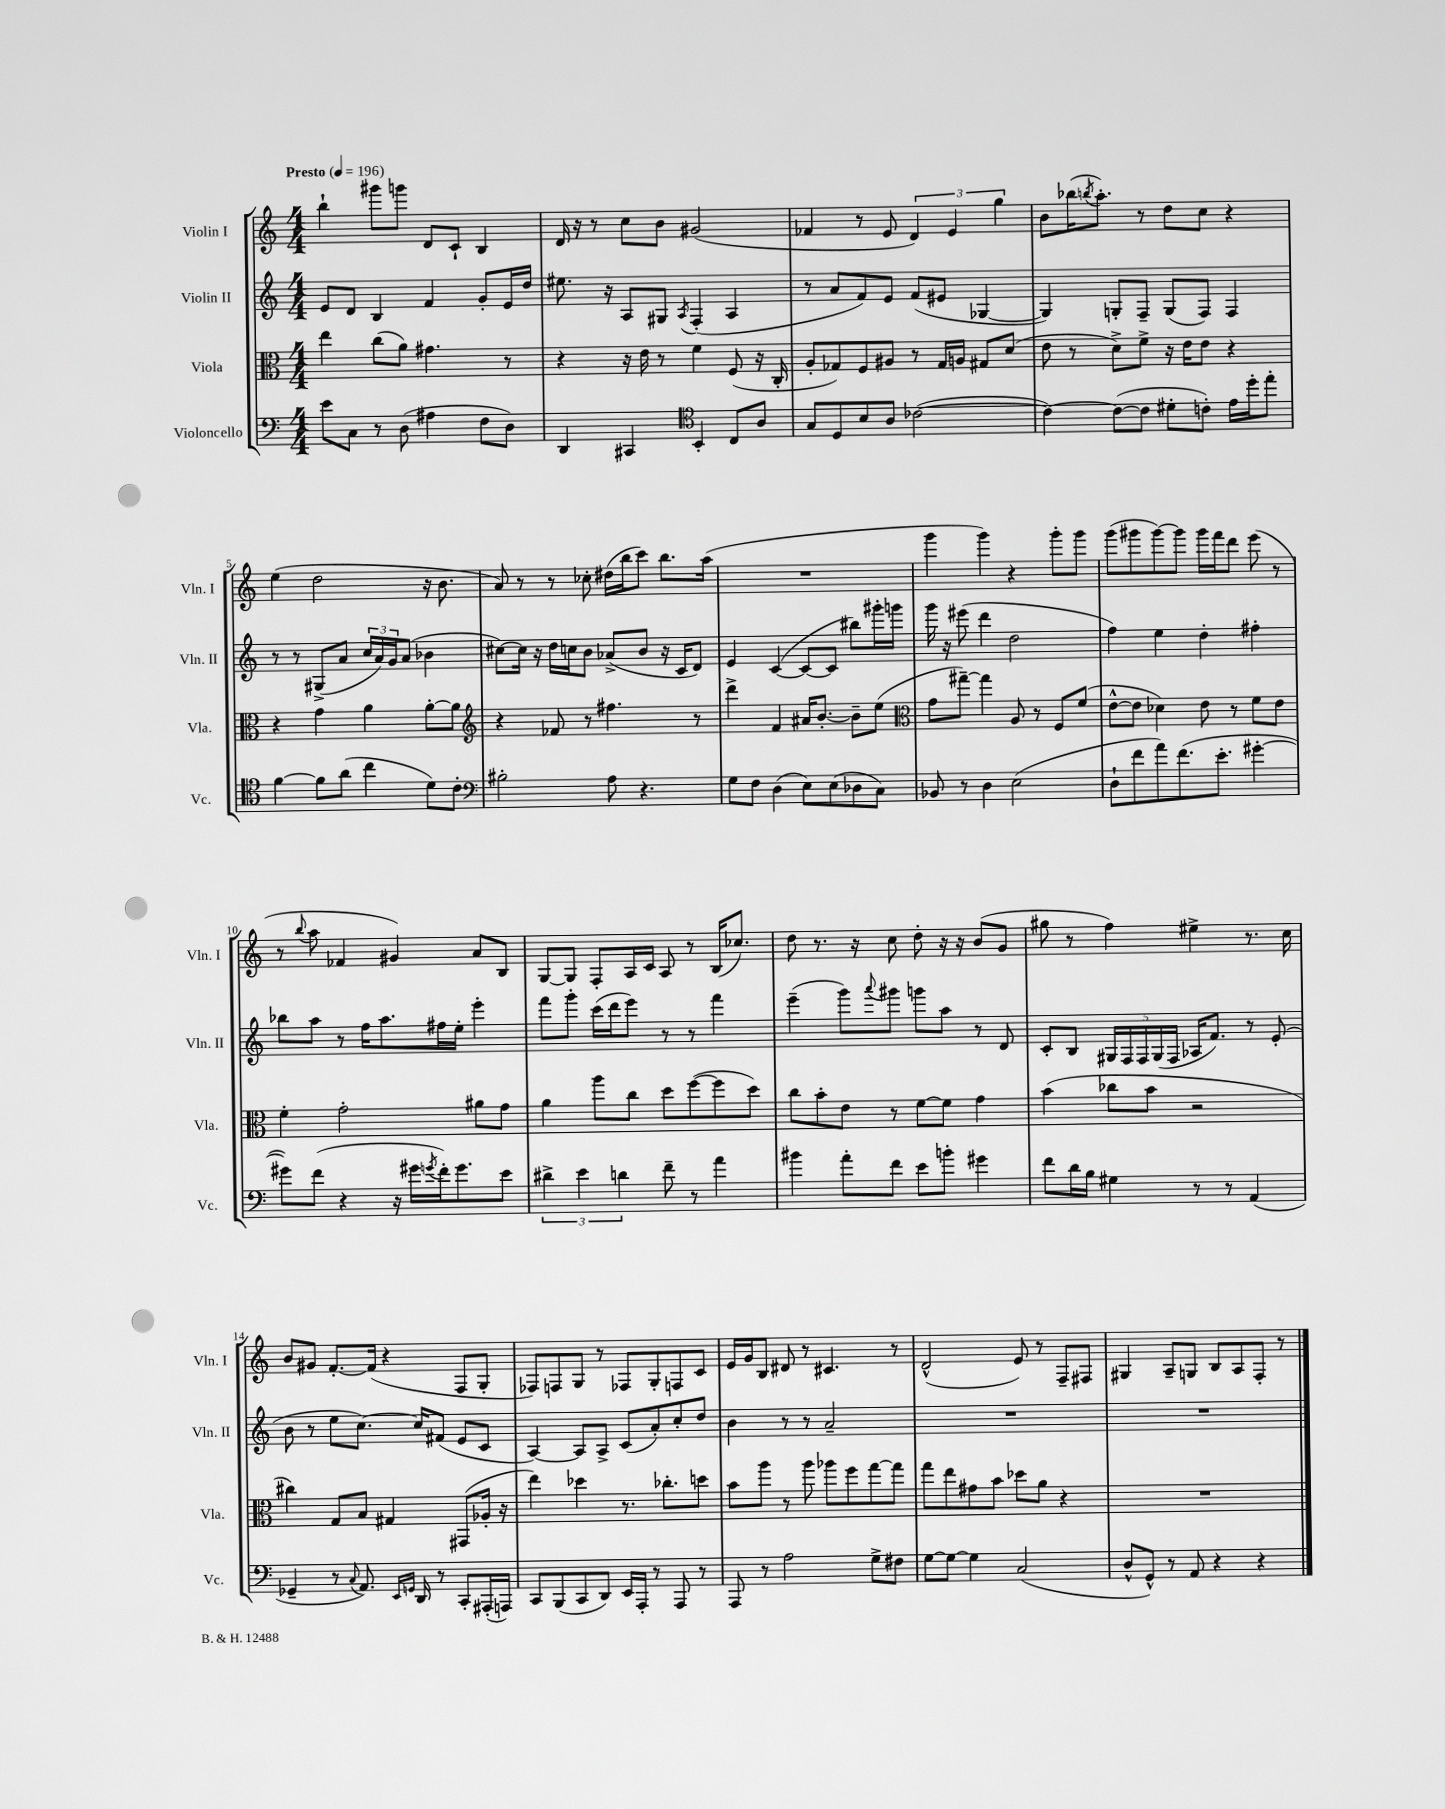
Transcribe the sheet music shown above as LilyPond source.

<<
\new StaffGroup <<
\new Staff = "s0" \with { instrumentName = "Violin I" shortInstrumentName = "Vln. I" } {
    \clef treble \key c \major \numericTimeSignature \time 4/4 \tempo "Presto" 4 = 196
    b''4-! gis'''8 g'''8 d'8 c'8-! b4 |
    d'16 r16 r8 c''8 b'8 gis'2( |
    fes'4 r8 e'8 \tuplet 3/2 { d'4) e'4 g''4 } |
    b'8 bes''16( \acciaccatura { b''8 } a''8.-.) r8 d''8 c''8 r4 |
    e''4( d''2 r16 b'8. |
    a'8) r8 r8 ces''8-. dis''16( b''16 c'''8) b''8. a''16( |
    R1 |
    g'''4 g'''4) r4 g'''8-. g'''8 |
    g'''8( gis'''8 gis'''8~) gis'''8 gis'''16 f'''16 d'''8 e'''8( r8 |
    r8 \appoggiatura { b''8 } a''8 fes'4 gis'4) a'8 b8 |
    g8~ g8 f8-. a16 c'16 a8 r8 b16( ces''8.) |
    d''8 r8. r16 c''8 d''8-. r16 r16 b'8( g'8 |
    gis''8 r8 f''4) eis''4-> r8. c''16 |
    b'8 gis'8 f'8.~-. f'16( r4 f8 g8-. |
    fes8) f8 g8 r8 fes8 g8-. f8 c'8 |
    e'16 g'16 b8 dis'8 r8 cis'4. r8 |
    d'2-^( e'8) r8 f8-- fis8 |
    gis4 a8-- g8 b8 a8 f8-. r8 \bar "|." |
}
\new Staff = "s1" \with { instrumentName = "Violin II" shortInstrumentName = "Vln. II" } {
    \clef treble \key c \major \numericTimeSignature \time 4/4
    e'8 d'8 b4 f'4 g'8-. e'16 d''16 |
    eis''8. r16 a8 gis8 \acciaccatura { a8 } f4-.( a4 |
    r8 a'8 f'8) e'8 f'8( eis'8 ges4~ |
    ges4) g8-. f8-- g8( f8) f4 |
    r8 r8 gis8->( a'8 \tuplet 3/2 { c''16 a'16) g'16 } a'8( bes'4 |
    cis''8~) cis''16 r16 d''16 c''16 b'8 aes'8->( b'8 r16 c'16 d'8) |
    e'4 c'4~( c'8~ c'8 bis''8) gis'''16-. g'''16 |
    g'''16 r16 eis'''8( d'''4 d''2 |
    f''4) e''4 d''4-. fis''4-. |
    bes''8 a''8 r8 f''16 a''8. fis''16 e''16-. e'''4-. |
    f'''8 g'''8-. c'''16( d'''16 e'''8) r8 r8 f'''4 |
    e'''4--( g'''8) \appoggiatura { a'''8 } gis'''8 g'''8 a''8 r8 d'8 |
    c'8-. b8 \tuplet 5/4 { gis16 f16 f16 gis16( f16 } aes16 f'8.) r8 e'8-.( |
    b'8 r8 e''8 c''8.~) c''16 fis'8( e'8 c'8 |
    a4~) a8 a8-> c'8( a'8-.) c''8-. d''8 |
    b'4 r8 r8 a'2-- |
    R1 |
    R1 \bar "|." |
}
\new Staff = "s2" \with { instrumentName = "Viola" shortInstrumentName = "Vla." } {
    \clef alto \key c \major \numericTimeSignature \time 4/4
    e''4 c''8( a'8) gis'4. r8 |
    r4 r16 e'16 r8 f'4 f8( r16 c16-. |
    a8-. ges8) f8 ais8 r8 ges16 a16 gis8 d'8( |
    e'8 r8 d'8->) f'8-> r16 e'16 e'8 r4 |
    r4 g'4 a'4 a'8~-. a'8 |
    \clef treble r4 fes'8 r8 fis''4. r8 |
    d'''4-> f'4 ais'16 b'8.~-. b'8-- e''8( |
    \clef alto g'8 gis''8~--) gis''4 a8 r8 f8 f'8( |
    e'8~-^ e'8 des'4) e'8 r8 f'8 e'8 |
    f'4-. g'2-. ais'8 g'8 |
    a'4 a''8 c''8 d''8 f''8~( f''8 d''8) |
    c''8 b'8-. e'8 r8 f'8~ f'8 g'4 |
    b'4( ces''8 b'8 r2 |
    cis''4) g8 b8 gis4 gis,8( aes16-. r16 |
    e''4) des''4 r8. ces''8.-. d''8 |
    b'8 a''8 r8 a''8 aes''8 f''8 g''8~ g''8 |
    g''8 e''8 gis'8 b'8 des''8 a'8 r4 |
    R1 \bar "|." |
}
\new Staff = "s3" \with { instrumentName = "Violoncello" shortInstrumentName = "Vc." } {
    \clef bass \key c \major \numericTimeSignature \time 4/4
    e'8 c8 r8 d8( ais4 f8 d8) |
    d,4 cis,4 \clef tenor b,4-. c8 a8 |
    g8 d8 b8 a8 ces'2~( |
    ces'4~) ces'8~( ces'8 dis'8-. c'8-.) e'16 d''16-. e''8-. |
    f'4~ f'8 a'8( c''4 d'8) c'8-. |
    \clef bass bis2-. a8 r4. |
    g8 f8 d4( e8) e8( des8 c8) |
    bes,8 r8 d4 e2( |
    d8-! f'8 a'8) f'8.( e'8.-. gis'4~-. |
    gis'8) f'8( r4 r16 gis'16 \acciaccatura { g'8 } f'16-.) g'8. e'8 |
    \tuplet 3/2 { dis'4-> e'4 d'4 } f'8-- r8 a'4 |
    bis'4 a'8-. f'8 e'8 b'8-. gis'4 |
    f'8 d'16 b16 gis4 r8 r8 a,4( |
    ges,4-- r8 \appoggiatura { c8 } a,8.) \grace { e,16 g,16 } d,16 r8 c,8-. ais,,16-.( a,,16) |
    c,8 b,,8( c,8 d,8) e,16 a,,16-. r8 a,,8 r8 |
    a,,8 r8 a2 g8-> fis8 |
    g8~ g8~ g4 c2( |
    d8-^ g,8-^) r8 a,8 r4 r4 \bar "|." |
}
>>
>>
